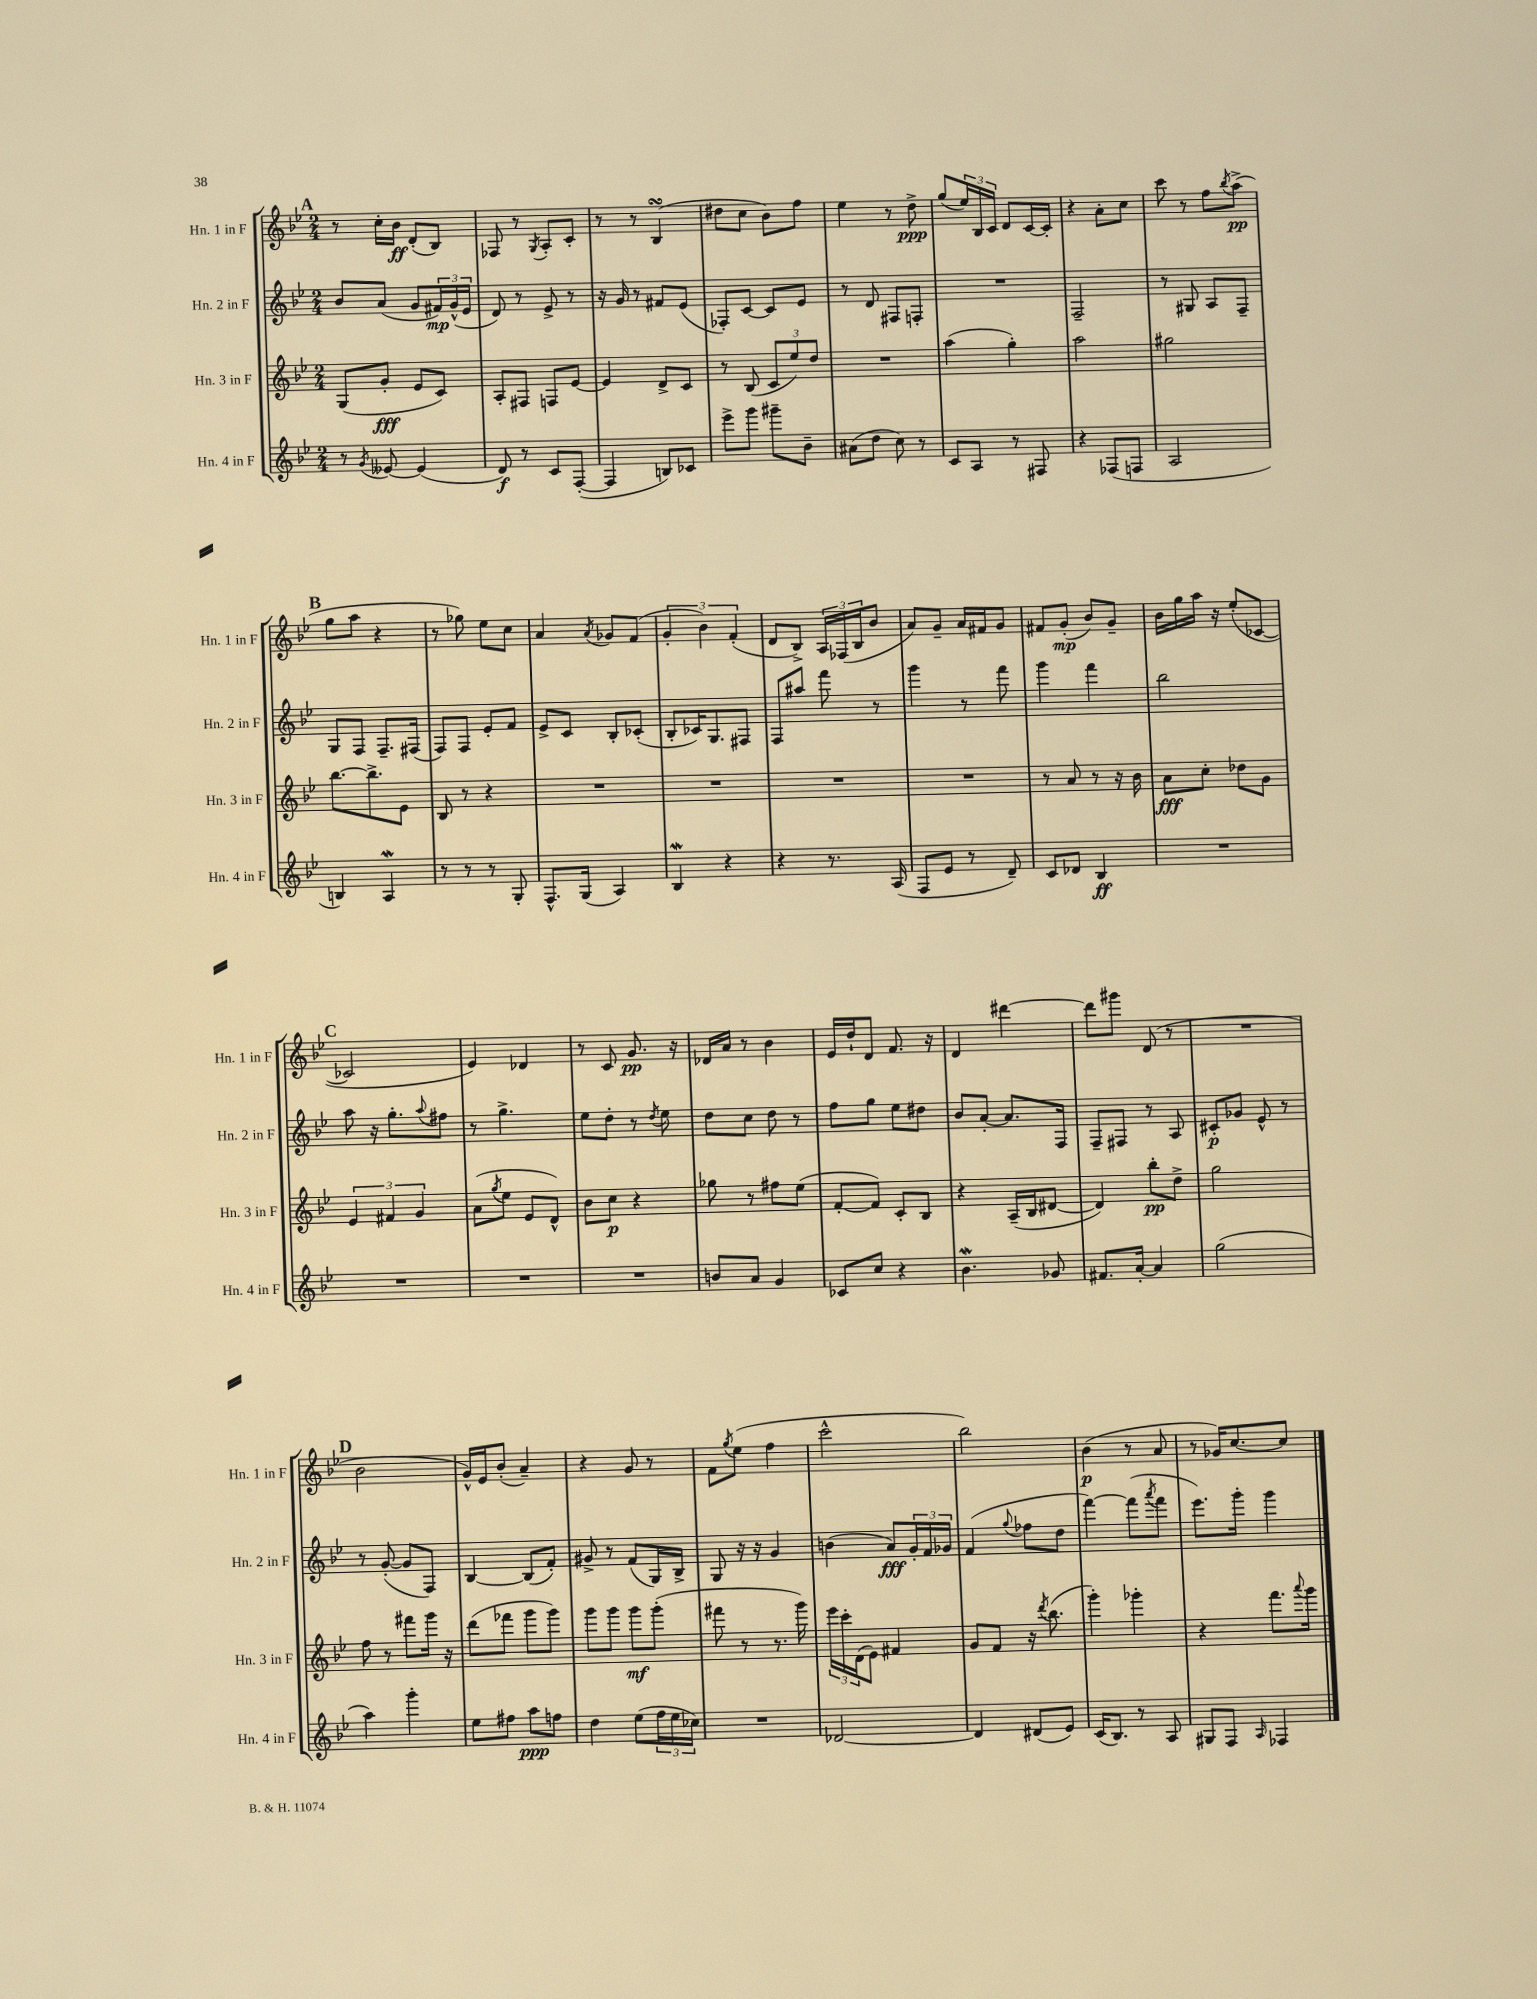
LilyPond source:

<<
\new StaffGroup <<
\new Staff = "s0" \with { instrumentName = "Hn. 1 in F" shortInstrumentName = "Hn. 1 in F" } {
    \clef treble \key bes \major \numericTimeSignature \time 2/4
    \mark \markup { \bold "A" } r8 c''16-. bes'16\ff d'8-.( bes8) |
    fes8 r8 \acciaccatura { g8 } a8-. c'8-. |
    r8 r8 bes4\turn( |
    dis''8 c''8 bes'8) f''8 |
    ees''4 r8 d''8->\ppp |
    g''8( \tuplet 3/2 { ees''16) bes16 c'16 } d'8 c'16~ c'16-. |
    r4 a'8-. c''8 |
    c'''8 r8 f''8 \acciaccatura { bes''8 } a''8->\pp( |
    \mark \markup { \bold "B" } g''8 a''8 r4 |
    r8 ges''8) ees''8 c''8 |
    a'4 \acciaccatura { a'8 } ges'8 f'8( |
    \tuplet 3/2 { g'4-. bes'4) f'4-.( } |
    d'8 bes8->) \tuplet 3/2 { a16 fes16( bes16 } bes'8 |
    a'8) g'8-- a'16 fis'16 g'8 |
    fis'8 g'8-.\mp( bes'8) g'8-- |
    bes'16 g''16 a''16 r16 ees''8-.( ces'8~ |
    \mark \markup { \bold "C" } ces'2 |
    ees'4) des'4 |
    r8 c'8 g'8.\pp r16 |
    des'16 a'16 r8 bes'4 |
    ees'16 d''16-! d'8 f'8. r16 |
    d'4 dis'''4~ |
    dis'''8 gis'''8 d'8( r8 |
    R2 |
    \mark \markup { \bold "D" } bes'2 |
    g'16-^) ees'16 bes'8-.( a'4--) |
    r4 g'8 r8 |
    f'8 \acciaccatura { g''8 } ees''8( f''4 |
    c'''2-^ |
    bes''2) |
    bes'4\p( r8 a'8 |
    r8 ges'16) c''8.~ c''8 \bar "|." |
}
\new Staff = "s1" \with { instrumentName = "Hn. 2 in F" shortInstrumentName = "Hn. 2 in F" } {
    \clef treble \key bes \major \numericTimeSignature \time 2/4
    \mark \markup { \bold "A" } bes'8 a'8( g'8 \tuplet 3/2 { fis'16\mp) g'16-^( ees'16 } |
    d'8) r8 ees'8-> r8 |
    r16 g'16 r8 fis'8 ees'8( |
    fes8-.) c'8~ c'8 ees'8 |
    r8 d'8 fis8 f8-. |
    R2 |
    f2-- |
    r8 gis8 a8 f8-- |
    \mark \markup { \bold "B" } g8 f8 f8.-- fis16( |
    f8) f8 ees'8-. f'8 |
    ees'8-> c'8 bes8-. ces'8-.( |
    bes8-. ces'16) g8. fis8 |
    f8 ais''8 f'''8 r8 |
    g'''4 r8 f'''8 |
    g'''4 f'''4 |
    bes''2 |
    \mark \markup { \bold "C" } a''8 r16 g''8.-. \appoggiatura { a''8 } fis''8 |
    r8 g''4.-> |
    ees''8 d''8-. r8 \acciaccatura { d''8 } ees''8 |
    d''8 c''8 d''8 r8 |
    f''8 g''8 ees''8 dis''8 |
    bes'8 a'8~-. a'8. f16 |
    f8-- fis8 r8 a8 |
    cis'8-.\p ges'8 ees'8-^ r8 |
    \mark \markup { \bold "D" } r8 g'8~-.( g'8 f8) |
    bes4~ bes8( f'8-.) |
    gis'8-> r8 f'8( g16) bes16-> |
    g8 r16 r16 g'4 |
    b'4( a'8\fff) \tuplet 3/2 { g'16-. f'16 ges'16 } |
    f'4( \appoggiatura { g''8 } fes''8 d''8 |
    f'''4~) f'''8( \acciaccatura { a'''8 } f'''8 |
    ees'''8.) g'''16-. g'''4 \bar "|." |
}
\new Staff = "s2" \with { instrumentName = "Hn. 3 in F" shortInstrumentName = "Hn. 3 in F" } {
    \clef treble \key bes \major \numericTimeSignature \time 2/4
    \mark \markup { \bold "A" } g8( g'8-.\fff ees'8 c'8) |
    a8-. fis8 f8 ees'8~ |
    ees'4 d'8-> c'8 |
    r8 bes8( \tuplet 3/2 { c'8 ees''8) d''8 } |
    R2 |
    a''4( g''4-.) |
    a''2 |
    gis''2 |
    \mark \markup { \bold "B" } bes''8.~ bes''8.-> ees'8 |
    bes8 r8 r4 |
    R2 |
    R2 |
    R2 |
    R2 |
    r8 a'8 r8 r16 bes'16 |
    a'8\fff c''8-. des''8 g'8 |
    \mark \markup { \bold "C" } \tuplet 3/2 { ees'4 fis'4 g'4 } |
    a'8( \acciaccatura { g''8 } ees''8 ees'8 d'8-^) |
    bes'8 c''8\p r4 |
    ges''8 r8 fis''8 ees''8( |
    f'8~-. f'8) c'8-. bes8 |
    r4 a16--( bes16 dis'8~ |
    dis'4) bes''8-.\pp d''8-> |
    g''2 |
    \mark \markup { \bold "D" } f''8 r8 fis'''8 g'''16 r16 |
    d'''8( fes'''8 g'''8 g'''8) |
    g'''8 g'''8 g'''8\mf g'''8-.( |
    fis'''8 r8 r8. g'''16) |
    \tuplet 3/2 { ees'''16 c'''16-. d'16( } ees'8) fis'4 |
    g'8 f'8 r16 \acciaccatura { d'''8 } bes''8.( |
    g'''4-.) ges'''4-. |
    r4 f'''8. \appoggiatura { a'''8 } g'''16 \bar "|." |
}
\new Staff = "s3" \with { instrumentName = "Hn. 4 in F" shortInstrumentName = "Hn. 4 in F" } {
    \clef treble \key bes \major \numericTimeSignature \time 2/4
    \mark \markup { \bold "A" } r8 \acciaccatura { g'8 } eeses'8~ eeses'4( |
    d'8\f) r8 c'8 f8~-.( |
    f4 b8) ces'8 |
    ees'''8-> g'''8 gis'''8-- bes'8-- |
    ais'8( d''8 c''8) r8 |
    c'8 a8 r8 fis8 |
    r4 fes8( f8 |
    a2 |
    \mark \markup { \bold "B" } b4) a4\mordent |
    r8 r8 r8 g8-. |
    f8.-^ g16( a4) |
    bes4\mordent r4 |
    r4 r8. a16( |
    f8 ees'8 r8 d'8--) |
    c'8 des'8 bes4\ff |
    R2 |
    \mark \markup { \bold "C" } R2 |
    R2 |
    R2 |
    b'8 a'8 g'4 |
    ces'8 c''8 r4 |
    bes'4.\mordent ges'8 |
    fis'8. a'16~-. a'4 |
    g''2( |
    \mark \markup { \bold "D" } a''4) g'''4-. |
    ees''8 fis''8 a''8\ppp f''8 |
    d''4 ees''8( \tuplet 3/2 { f''16 ees''16 ces''16) } |
    R2 |
    des'2~ |
    des'4 dis'8( ees'8) |
    c'16( bes8.) r8 a8 |
    gis8 f8 \grace { a16 } fes4 \bar "|." |
}
>>
>>
\layout { \context { \Score \remove "Bar_number_engraver" } }
